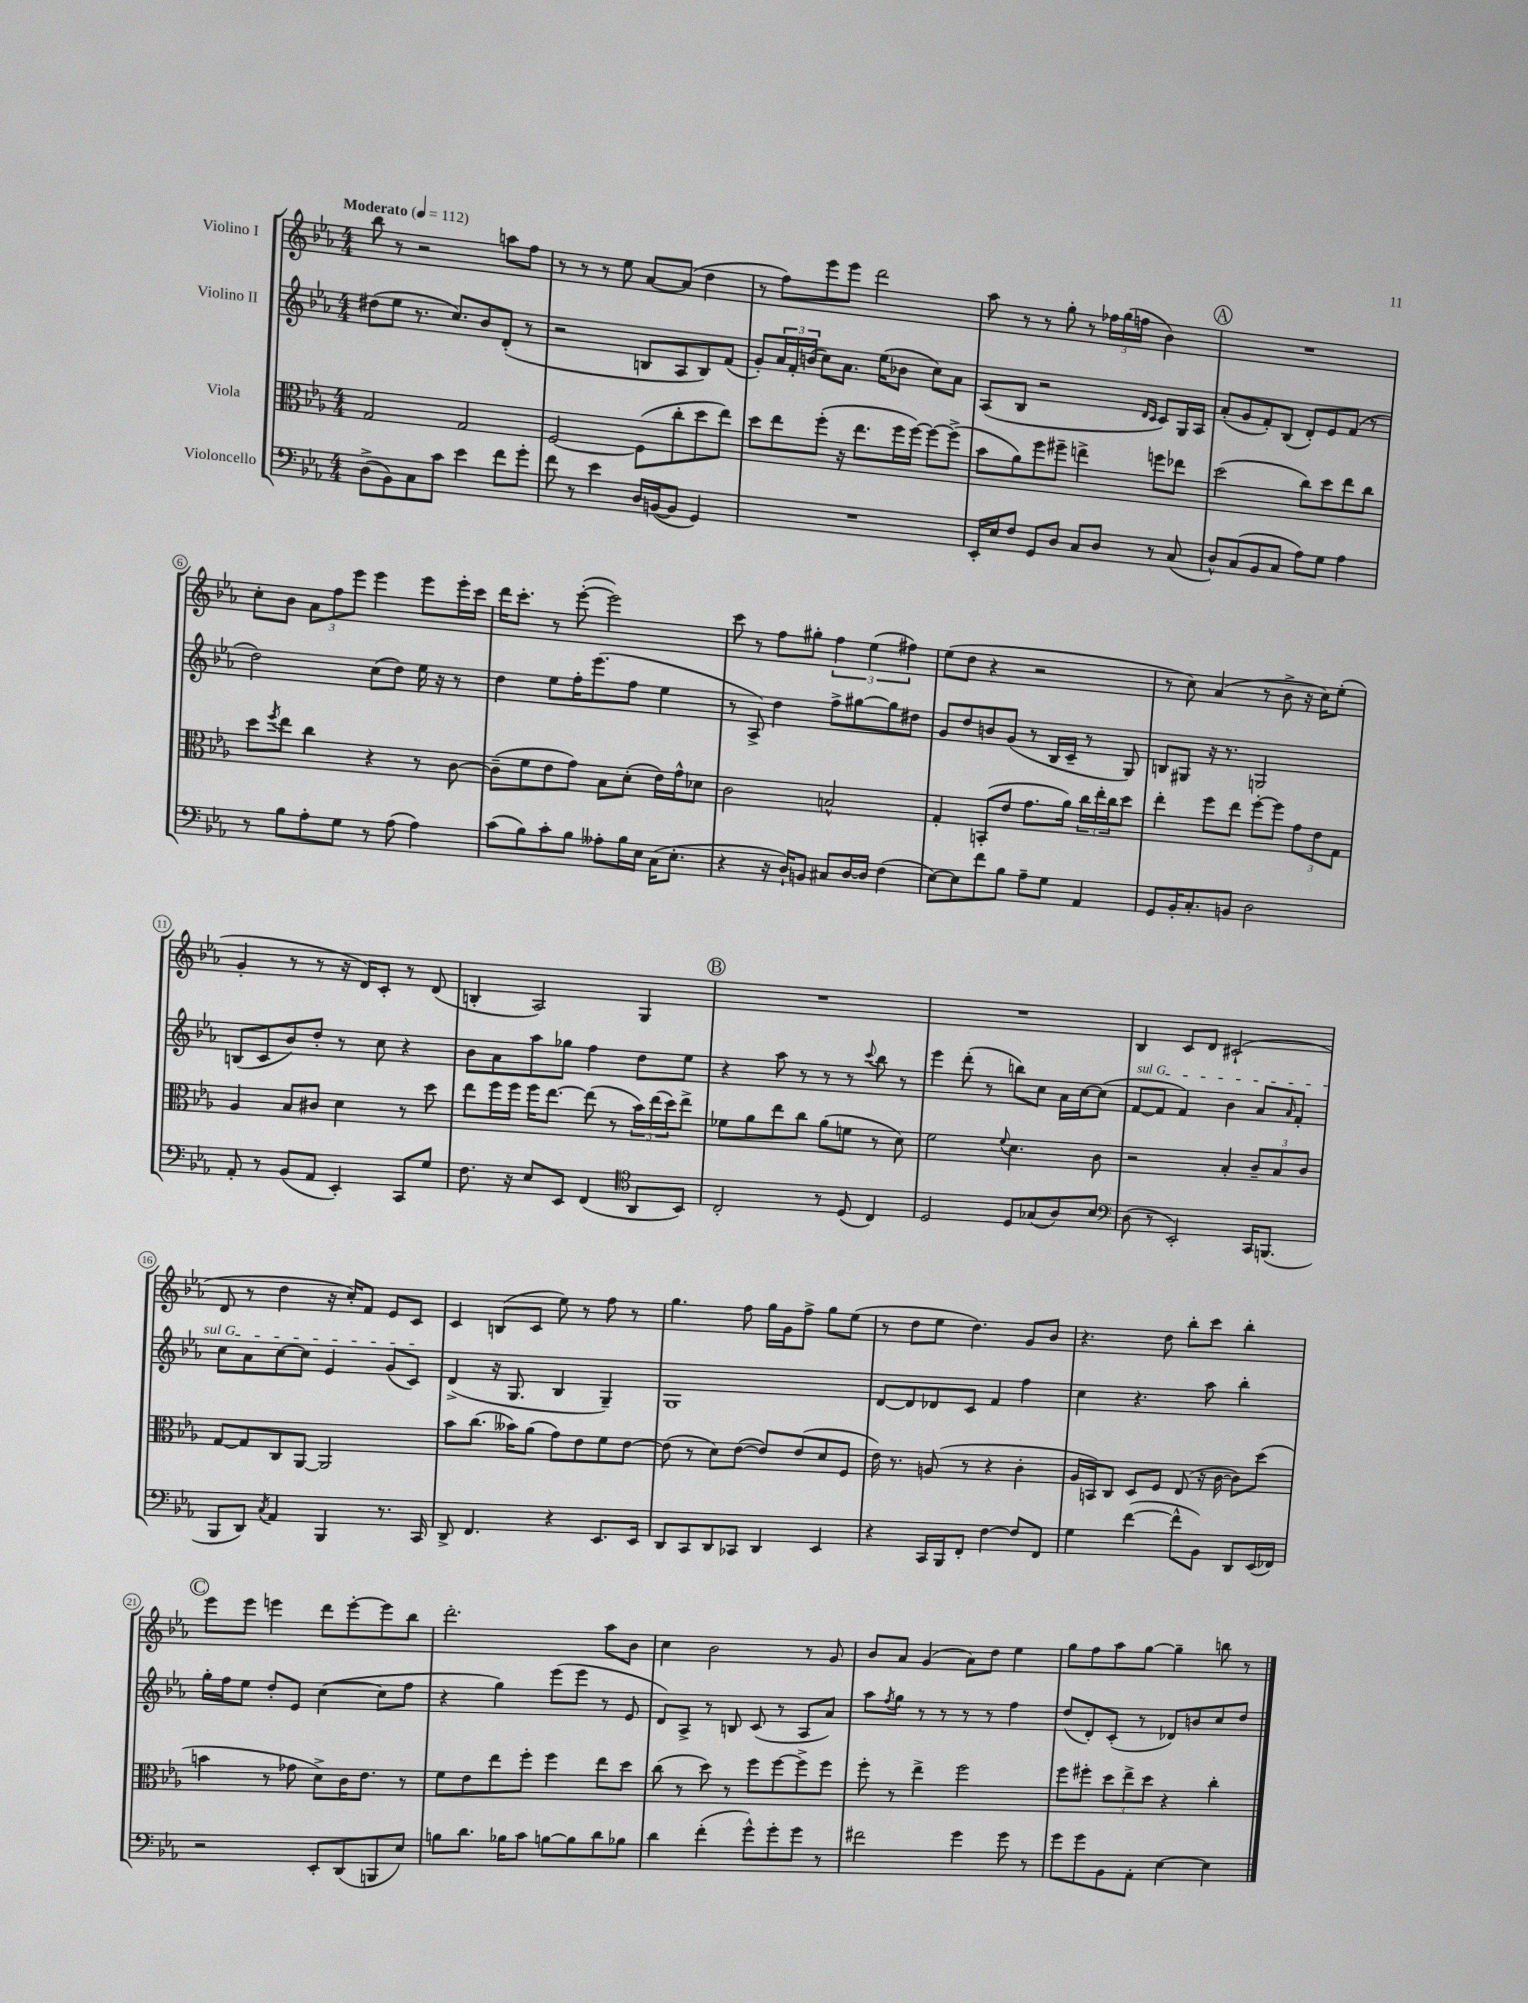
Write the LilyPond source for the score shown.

<<
\new StaffGroup <<
\new Staff = "s0" \with { instrumentName = "Violino I" } {
    \clef treble \key ees \major \numericTimeSignature \time 4/4 \tempo "Moderato" 4 = 112
    bes''8 r8 r2 a''8 f''8 |
    r8 r8 r8 ees''8 aes'8~ aes'8( d''4 |
    r8 f''8) ees'''8 ees'''8 d'''2 |
    aes''8 r8 r8 g''8-. r8 \tuplet 3/2 { fes''16 g''16( f''16 } bes'4) |
    \mark \markup { \circle "A" } R1 |
    c''8-. bes'8 \tuplet 3/2 { aes'8 f''8 ees'''8 } ees'''4 ees'''8 ees'''16-. c'''16 |
    d'''16 c'''8.-. r8 ees'''8~-.( ees'''2) |
    c'''8 r8 f''8 gis''8-. \tuplet 3/2 { f''4 ees''4( fis''4) } |
    ees''8( d''8 r4 r2 |
    r8 c''8) aes'4( r8 bes'8-> r16 c''16) ees''8-.( |
    g'4-. r8 r8 r16 d'16) c'8-. r8 d'8( |
    b4-. aes2) g4 |
    \mark \markup { \circle "B" } R1 |
    R1 |
    bes4 c'8 d'8 cis'2-!( |
    d'8 r8 d''4 r16 c''16-.) f'8 ees'8 c'8 |
    c'4 b8( c'8 ees''8) r8 f''8 r8 |
    g''4. f''8 g''16 g'16 f''8-> g''8 ees''8( |
    r8 d''8 ees''8 d''4.) g'8 bes'8 |
    r4. d''8 bes''8-. c'''8 bes''4-. |
    \mark \markup { \circle "C" } ees'''8 ees'''8 e'''4 d'''8 e'''8~-. e'''8 bes''8 |
    d'''2.-. aes''8 bes'8 |
    c''4 bes'2 r8 g'8 |
    bes'8 aes'8 g'4( aes'8) d''8 ees''4 |
    g''8 f''8 aes''8 g''8~ g''4-- b''8 r8 \bar "|." |
}
\new Staff = "s1" \with { instrumentName = "Violino II" } {
    \clef treble \key ees \major \numericTimeSignature \time 4/4
    dis''8( ees''8 r8. c''8.) bes'8 d'8-.( r8 |
    r2 b8 aes8 b8) f'8( |
    g'8-.) \tuplet 3/2 { aes'16 f'16-. b'16( } c''8) aes'8. ees''16( bes'8 c''8) aes'8 |
    aes8( bes8 r2 \grace { d'16 c'16 } c'8) g16 aes16 |
    \mark \markup { \circle "A" } aes'8-.( g'8 f'8-.) bes8( d'8-.) ees'8 f'8( r8 |
    d''2) c''8( d''8) ees''16 r16 r8 |
    d''4 ees''8 f''16-. ees'''8.( f''8 ees''4 |
    r8 aes8->) d''4 f''8-> gis''8~ gis''8 dis''8 |
    g'8 d''8 b'8 g'8( r8 bes16 c'16-- r8 g8) |
    b8 gis8 r16 r8. g2 |
    b8( c'8 bes'8) d''8-. r8 c''8 r4 |
    bes'8 aes'8 aes''8 ges''8 f''4 d''8 ees''8 |
    \mark \markup { \circle "B" } r4 aes''8 r8 r8 r8 \appoggiatura { c'''8 } bes''8 r8 |
    ees'''4 d'''8-.( r8 b''8) c''8 aes'16 c''16~ c''8( |
    \once \override TextSpanner.bound-details.left.text = \markup { \italic "sul G" } f'8~\startTextSpan f'8 f'4) bes'4 aes'8 \grace { aes'16 } f'8-. |
    c''8 aes'8 c''8~ c''8 ees'4 g'8( c'8\stopTextSpan) |
    d'4->( r16 g8. bes4 g4--) |
    g1 |
    d'8~ d'8 des'8 c'8 f'4 f''4 |
    c''4 r4. aes''8 bes''4-. |
    \mark \markup { \circle "C" } g''16-. f''16 ees''8 d''8-. ees'8 c''4~( c''8 f''8 |
    r4 g''4) ees'''8( ees'''8 r8 ees'8 |
    d'8) aes8-> r8 b8 c'8( r8 aes8 aes'8) |
    aes''8 \acciaccatura { f''8 } g''8 r8 r8 r8 r8 f''4 |
    d''8( d'8-.) c'8-.( r8 des'8) b'8 c''8 d''8 \bar "|." |
}
\new Staff = "s2" \with { instrumentName = "Viola" } {
    \clef alto \key ees \major \numericTimeSignature \time 4/4
    g2 g2 |
    f2~ f8( c''8-. d''8 ees''8) |
    d''8 ees''8 f''8-.( r16 ees''8. f''16 f''16~) f''8~ f''8->( |
    bes'8 aes'8) f''8 fis''8-- e''4-> f''8 ees''8 |
    \mark \markup { \circle "A" } d''2( c''8) d''8 ees''8 c''8 |
    d''8 \acciaccatura { f''8 } ees''8 c''4 r4 r8 c'8~ |
    c'8--( f'8 ees'8 g'8) bes8 d'8-.( ees'16) g'16-^ des'8 |
    c'2 b2-^ |
    g4-. b,8-.( ees'8 g'8. aes'16) \tuplet 3/2 { c''16 ees''16-. c''16 } d''8 |
    ees''4-. f''8 ees''8 f''8~-. f''8 \tuplet 3/2 { g'8 ees'8 g8 } |
    aes4 bes8 cis'8 d'4 r8 d''8 |
    ees''8 f''16 f''16 f''16 ees''8.~ ees''8( r8 \tuplet 3/2 { bes'16) ees''16( d''16) } ees''8-> |
    \mark \markup { \circle "B" } fes'8 aes'8 ees''8 c''8 aes'8( f'8 r8 d'8) |
    f'2 \appoggiatura { f'8 } d'4. c'8 |
    r2 bes4-. \tuplet 3/2 { c'8-- bes8 c'8 } |
    g8~ g8 c8 aes,8~ aes,2 |
    bes'8 c''8.( beses'16) aes'8( g'8) ees'8 f'8 ees'8~ |
    ees'8( r8 d'8) ees'8~( ees'8) ees'8( d'8 f8 |
    ees'16) r8. a8( r8 r4 c'4-. |
    aes16 b,16) c8 d8 f8 ees8( r16 c'16~ c'8) d''8( |
    \mark \markup { \circle "C" } b'4 r8 ges'8 d'8->) c'16 ees'8. r8 |
    f'8 ees'8 ees''8 f''8-. f''4 ees''8 d''8 |
    c''8( r8 d''8) r8 f''8 f''8~ f''8-> f''8 |
    f''8-. r8 ees''4-> f''2 |
    f''8 fis''8-. \tuplet 3/2 { d''8 ees''8-> d''8 } r4 c''4-. \bar "|." |
}
\new Staff = "s3" \with { instrumentName = "Violoncello" } {
    \clef bass \key ees \major \numericTimeSignature \time 4/4
    d8->( bes,8) c8 c'8 ees'4 f'8 g'8-. |
    f'8 r8 ees'4 d16 b,16~( b,8 g,4) |
    R1 |
    ees,16-. ees16 f8 g,8 d8 c8 d8 r8 c8( |
    \mark \markup { \circle "A" } d8-^) c8( bes,8 c8 aes8) g8 aes4 |
    r8 bes8 aes8-. g8 r8 aes8( aes4) |
    c'8( bes8) c'8-. bes8 aeses8-. bes16 ees16 c16( ees8.-. |
    r4 r16 d16-!) b,8 cis8 d16~ d16 f4( |
    ees8~) ees8 f'8 bes8 aes8-- g8 aes,4 |
    g,8 bes,16-. c8.-. b,8 d2 |
    aes,8-. r8 bes,8( aes,8 ees,4-.) c,8 g8 |
    f8. r16 ees8 ees,8 f,4( \clef tenor aes,8 bes,8) |
    \mark \markup { \circle "B" } c2-. r8 d8( c4) |
    d2 d8 ges8( aes8) bes8 |
    \clef bass d8( r8 ees,2-.) c,16 b,,8.( |
    bes,,8 d,8) \acciaccatura { c8 } aes,4 bes,,4 r8. c,16 |
    d,8-> f,4. r4 ees,8. ees,16 |
    d,8 c,8 d,8 ces,8 d,4 ees,4 |
    r4 c,16 bes,,16 f,8-. f4~ f8 f,8 |
    g4 f'4~( f'8-^ bes,8) d,8 ees,16( fes,16) |
    \mark \markup { \circle "C" } r2 ees,8-. d,8( b,,8 ees8) |
    b8 d'8. bes16 c'8 b8~ b8 d'8 bes8 |
    d'4 f'4-.( g'8-^) g'8-. g'8 r8 |
    fis'2 g'4 g'8 r8 |
    g'8 g'8 bes,8 aes,8-. ees4~ ees4 \bar "|." |
}
>>
>>
\layout { \context { \Score \override BarNumber.stencil = #(make-stencil-circler 0.1 0.3 ly:text-interface::print) } }
